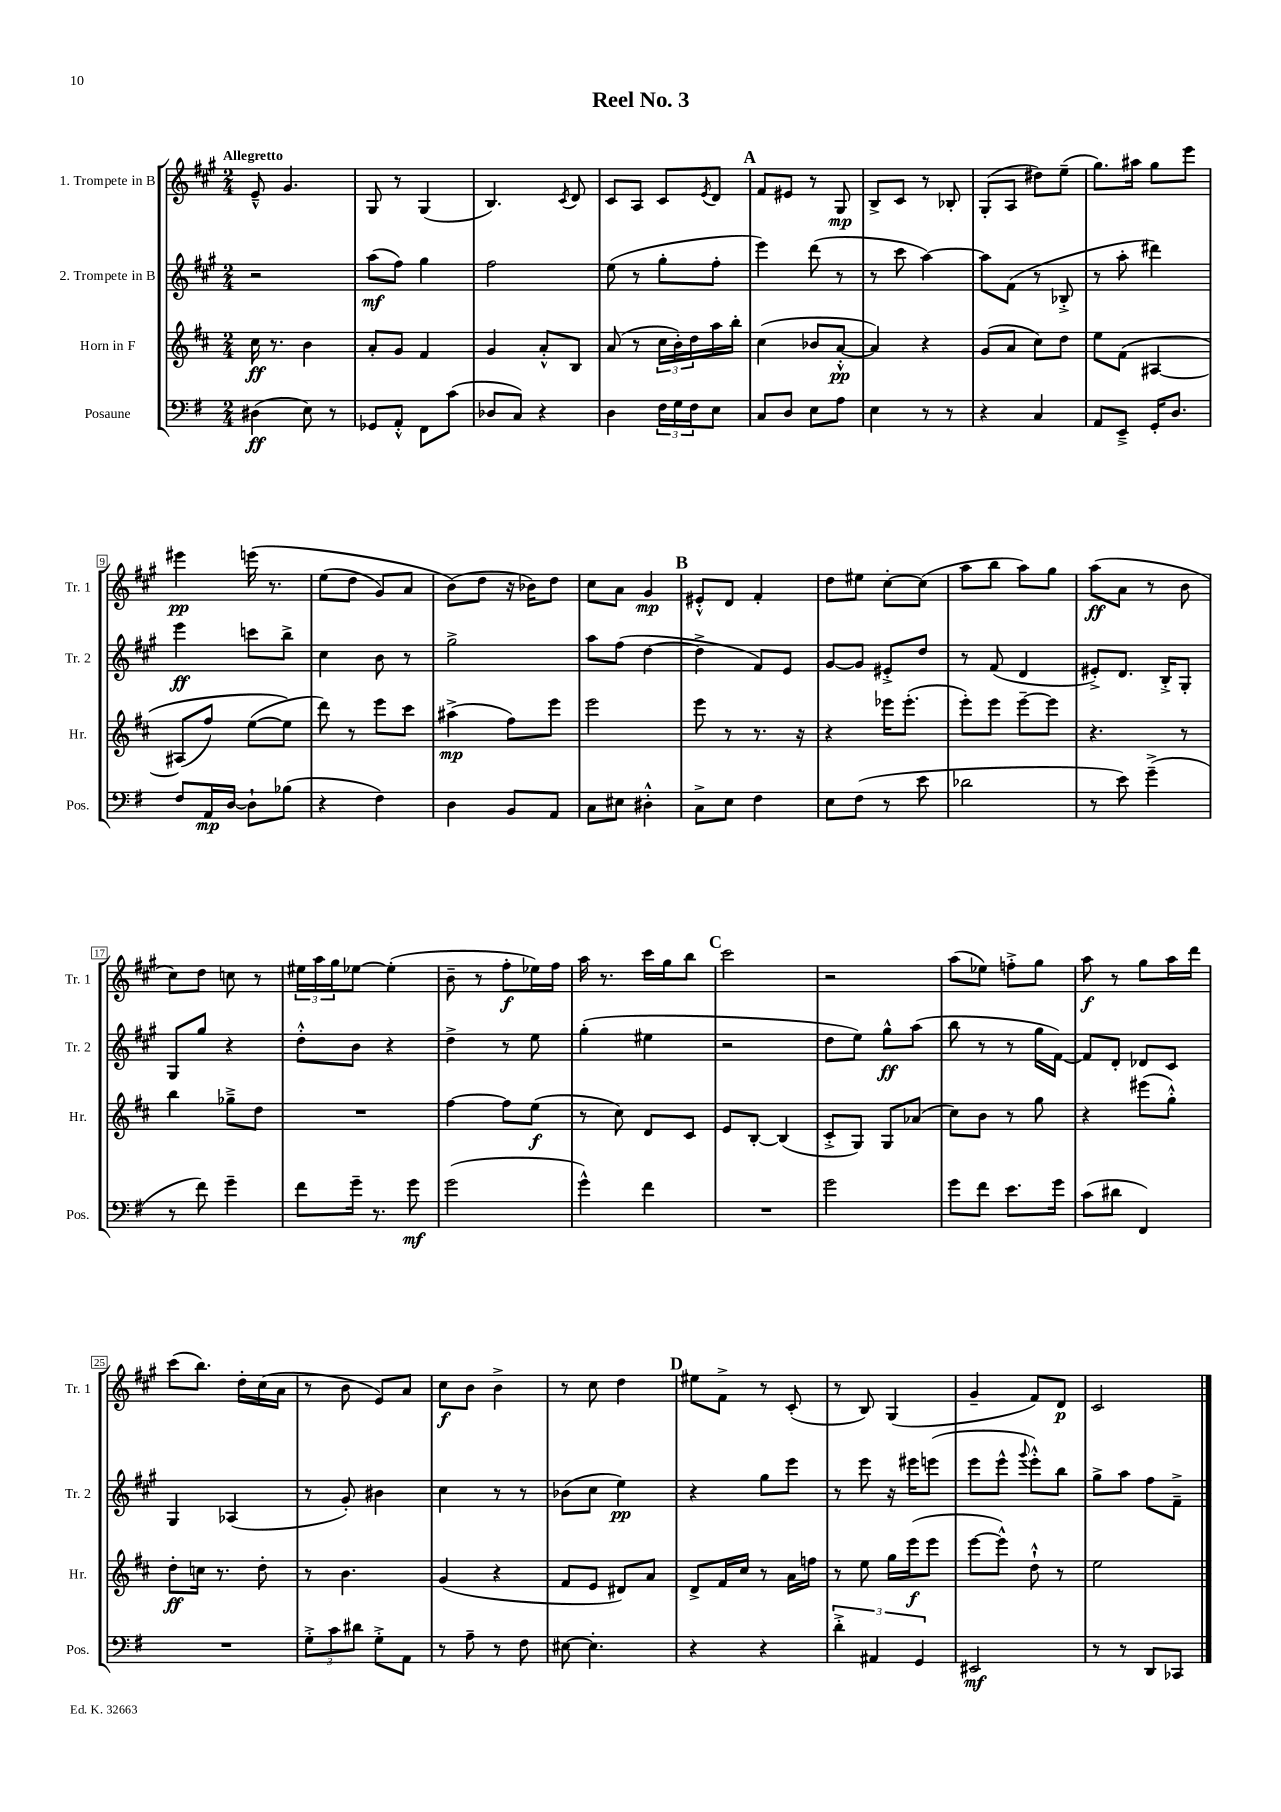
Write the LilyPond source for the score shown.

\header { title = "Reel No. 3" }
<<
\new StaffGroup <<
\new Staff = "s0" \with { instrumentName = "1. Trompete in B" shortInstrumentName = "Tr. 1" } {
    \clef treble \key a \major \numericTimeSignature \time 2/4 \tempo "Allegretto"
    e'8---^ gis'4. |
    gis8 r8 gis4( |
    b4.) \acciaccatura { cis'8 } d'8 |
    cis'8 a8 cis'8 \acciaccatura { e'8 } d'8 |
    \mark \markup { \bold "A" } fis'8 eis'8 r8 gis8\mp |
    b8-> cis'8 r8 bes8-. |
    gis8-.( a8 dis''8) e''8--( |
    gis''8.) ais''16 gis''8 e'''8 |
    eis'''4\pp e'''16\( r8. |
    e''8( d''8 gis'8) a'8 |
    b'8(\) d''8 r16 bes'16) d''8 |
    cis''8 a'8 gis'4\mp |
    \mark \markup { \bold "B" } eis'8-.-^ d'8 fis'4-. |
    d''8 eis''8 cis''8~-. cis''8( |
    a''8 b''8 a''8) gis''8 |
    a''8\ff( a'8 r8 b'8 |
    cis''8) d''8 c''8 r8 |
    \tuplet 3/2 { eis''16 a''16 gis''16 } ees''8~ ees''4-.( |
    b'8-- r8 fis''8-.\f ees''16) fis''16 |
    a''16 r8. cis'''16 gis''16 b''8 |
    \mark \markup { \bold "C" } cis'''2 |
    r2 |
    a''8( ees''8) f''8-.-> gis''8 |
    a''8\f r8 gis''8 a''16 d'''16 |
    cis'''8( b''8.) d''16-. cis''16( a'16 |
    r8 b'8 e'8) a'8 |
    cis''8\f b'8 b'4-> |
    r8 cis''8 d''4 |
    \mark \markup { \bold "D" } eis''8 fis'8-> r8 cis'8-.( |
    r8 b8) gis4( |
    gis'4-- fis'8) d'8\p |
    cis'2 \bar "|." |
}
\new Staff = "s1" \with { instrumentName = "2. Trompete in B" shortInstrumentName = "Tr. 2" } {
    \clef treble \key a \major \numericTimeSignature \time 2/4
    r2 |
    a''8\mf( fis''8) gis''4 |
    fis''2 |
    e''8( r8 gis''8-. fis''8-. |
    \mark \markup { \bold "A" } e'''4) d'''8( r8 |
    r8 cis'''8 a''4~) |
    a''8 fis'8( r8 bes8-.-> |
    r8 a''8-. dis'''4) |
    e'''4\ff c'''8 b''8-> |
    cis''4 b'8 r8 |
    gis''2-> |
    a''8 fis''8( d''4~ |
    \mark \markup { \bold "B" } d''4-> fis'8) e'8 |
    gis'8~ gis'8 eis'8-.-> d''8 |
    r8 fis'8( d'4 |
    eis'8-.->) d'8. b16-.-> gis8-. |
    gis8 gis''8 r4 |
    d''8-.-^ b'8 r4 |
    d''4-> r8 e''8 |
    gis''4-.( eis''4 |
    \mark \markup { \bold "C" } r2 |
    d''8 e''8) gis''8-^\ff a''8( |
    b''8 r8 r8 gis''16 fis'16~) |
    fis'8 d'8-. des'8 cis'8 |
    gis4 aes4( |
    r8 gis'8-.) bis'4 |
    cis''4 r8 r8 |
    bes'8( cis''8 e''4\pp) |
    \mark \markup { \bold "D" } r4 gis''8 e'''8 |
    r8 e'''8 r16 eis'''16 e'''8( |
    e'''8 e'''8-^ \appoggiatura { gis'''8 } e'''8-.-^) b''8 |
    gis''8-> a''8 fis''8 fis'8---> \bar "|." |
}
\new Staff = "s2" \with { instrumentName = "Horn in F" shortInstrumentName = "Hr." } {
    \clef treble \key d \major \numericTimeSignature \time 2/4
    cis''16\ff r8. b'4 |
    a'8-. g'8 fis'4 |
    g'4 a'8-.-^ b8 |
    a'8( r8 \tuplet 3/2 { cis''16 b'16-.) d''16 } a''16 b''16-. |
    \mark \markup { \bold "A" } cis''4( bes'8 a'8~-.-^\pp |
    a'4) r4 |
    g'8( a'8 cis''8) d''8 |
    e''8 fis'8\( ais4~ |
    ais8( fis''8) e''8~( e''8\) |
    d'''8) r8 e'''8 cis'''8 |
    ais''4->\mp( fis''8) e'''8 |
    e'''2 |
    \mark \markup { \bold "B" } e'''8 r8 r8. r16 |
    r4 ees'''16 ees'''8.-.( |
    e'''8-.) e'''8 e'''8~-- e'''8 |
    r4. r8 |
    b''4 ges''8---> d''8 |
    R2 |
    fis''4~ fis''8 e''8\f( |
    r8 cis''8) d'8 cis'8 |
    \mark \markup { \bold "C" } e'8 b8~-. b4( |
    cis'8-.-> g8) g8 aes'8( |
    cis''8) b'8 r8 g''8 |
    r4 eis'''8( g''8-.-^) |
    d''8-.\ff c''16 r8. d''8-. |
    r8 b'4. |
    g'4( r4 |
    fis'8 e'8 dis'8) a'8 |
    \mark \markup { \bold "D" } d'8-> fis'16 cis''16 r8 a'16 f''16 |
    r8 e''8 g''16 e'''16\f( e'''8 |
    e'''8~ e'''8-^) d''8-!-^ r8 |
    e''2 \bar "|." |
}
\new Staff = "s3" \with { instrumentName = "Posaune" shortInstrumentName = "Pos." } {
    \clef bass \key g \major \numericTimeSignature \time 2/4
    dis4\ff( e8) r8 |
    ges,8 a,8-.-^ fis,8 c'8( |
    des8 c8) r4 |
    d4 \tuplet 3/2 { fis16 g16 fis16 } e8 |
    \mark \markup { \bold "A" } c8 d8 e8 a8 |
    e4 r8 r8 |
    r4 c4 |
    a,8 e,8---> g,16-. d8. |
    fis8 a,16\mp d16~ d8-! bes8( |
    r4 fis4) |
    d4 b,8 a,8 |
    c8 eis8 dis4-.-^ |
    \mark \markup { \bold "B" } c8-> e8 fis4 |
    e8 fis8( r8 e'8 |
    des'2 |
    r8 e'8) g'4--->( |
    r8 fis'8) g'4-- |
    fis'8 g'16-- r8. g'8\mf |
    g'2( |
    g'4-^) fis'4 |
    \mark \markup { \bold "C" } R2 |
    g'2 |
    g'8 fis'8 e'8. g'16 |
    c'8( dis'8 fis,4) |
    R2 |
    \tuplet 3/2 { g8-.-> c'8 dis'8 } g8-.-> a,8 |
    r8 a8-- r8 fis8 |
    eis8~ eis4.-. |
    \mark \markup { \bold "D" } r4 r4 |
    \tuplet 3/2 { d'4-.-> ais,4 g,4 } |
    eis,2\mf |
    r8 r8 d,8 ces,8 \bar "|." |
}
>>
>>
\layout { \context { \Score \override BarNumber.stencil = #(make-stencil-boxer 0.1 0.3 ly:text-interface::print) } }
